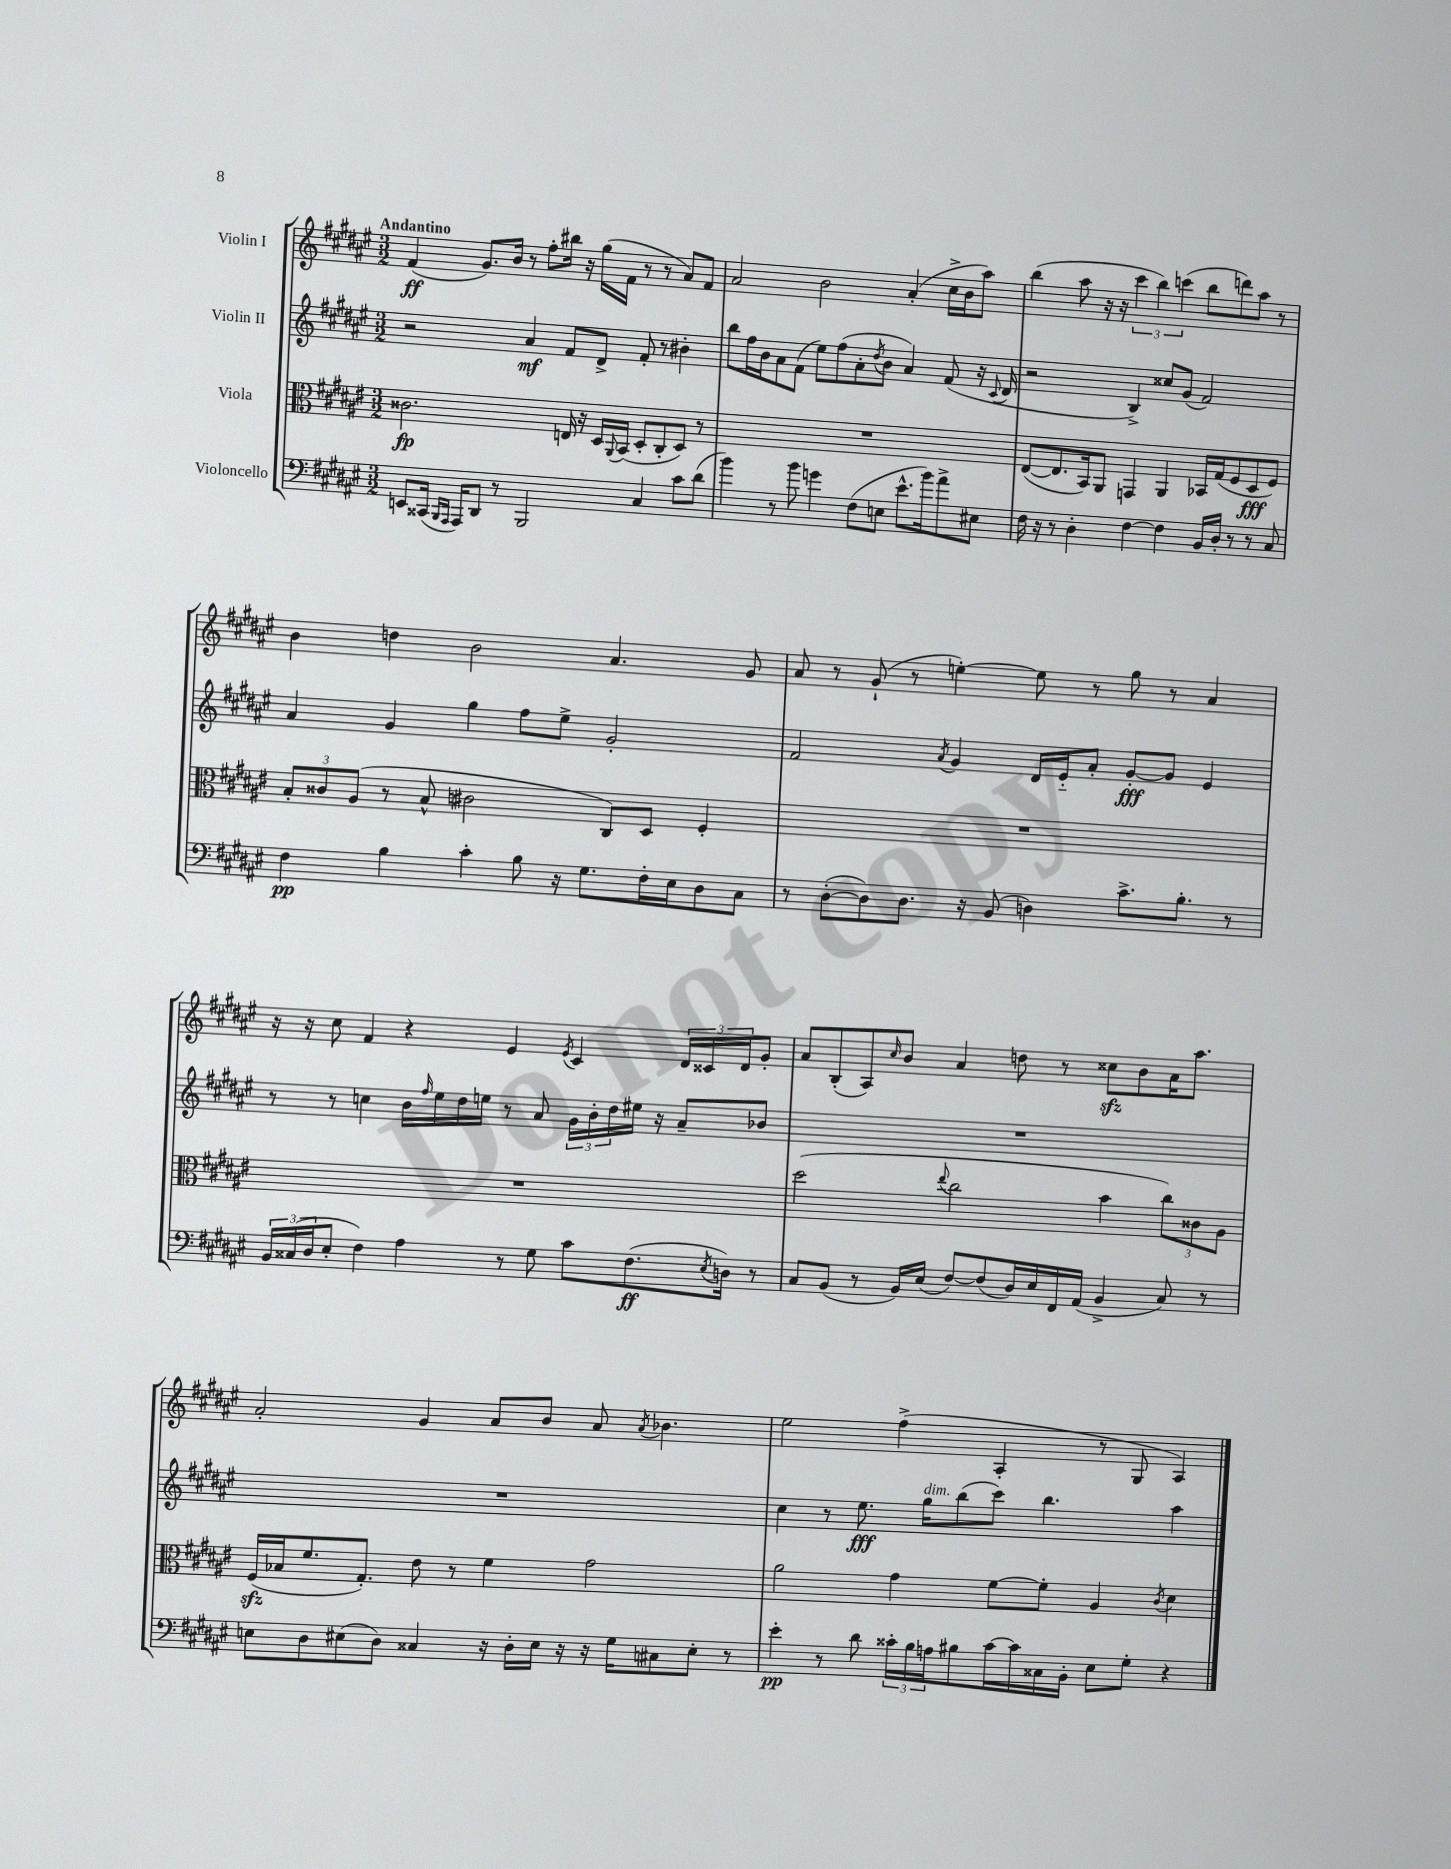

**kern	**kern	**kern	**kern
*staff4	*staff3	*staff2	*staff1
*clefF4	*clefC3	*clefG2	*clefG2
*k[f#c#g#d#a#e#]	*k[f#c#g#d#a#e#]	*k[f#c#g#d#a#e#]	*k[f#c#g#d#a#e#]
*M3/2	*M3/2	*M3/2	*M3/2
8EE	2.c##	2r	(4f#
(16CC##	.	.	.
16qqBBB	.	.	.
16qqAAA#	.	.	.
16AAA#)	.	.	.
8DD#	.	.	8.g#)
8r	.	.	.
.	.	.	16b
2BBB	.	4a#	8r
.	.	.	8ff#'
.	16E	8f#	16bb#
.	16r	.	16r
.	16D#	8d#^	(16gg#
.	8qqAA#	.	.
.	(16BB	.	16f#
4C#	8D#'	8f#'	8r
.	8C#'	8r	8r
8c#	8D#)	4b#'	8a#)
(8d#	8r	.	8f#
=	=	=	=
4b)	1.r	8bb	2a#
.	.	16ff#	.
.	.	16b	.
8r	.	8a#	.
8b	.	(8f#	.
4g	.	8ee#)	2b
.	.	(8ff#	.
(8F#	.	8a#'	.
.	.	8qdd#	.
8E	.	8b	.
8.e#^^	.	4a#)	(4a#'
16b)	.	.	.
8a#^	.	(8f#	16cc#^
.	.	.	16b
8E#	.	16r	8aa#)
.	.	8qqc#	.
.	.	16d#	.
=	=	=	=
16F#	([8E#	2r	(4bb
16r	.	.	.
8r	8.E#]	.	.
4D#'	.	.	8aa#
.	16BB)	.	.
.	8AA#	.	16r
.	.	.	16r
[4F#	4GG	4B^)	6ccc#
.	.	.	6bb)
4F#]	4AA#	8cc##	.
.	.	.	(6ccc
.	.	(8g#	.
16BB	16BB-	2f#)	8bb
16D#'	(16G#	.	.
8r	8F#	.	8ddd)
8r	8D#	.	8aa#
8C#	8F#)	.	8r
=	=	=	=
4F#	12B'	4a#	4b
.	12c##	.	.
.	(12A#	.	.
4B	8r	4g#	4dd
.	8B^^	.	.
4c#'	2c#	4gg#	2b
8B	.	8ff#	.
16r	.	8ee#^	.
8.G#	.	.	.
.	8C#)	2g#'	4.a#
16F#'	8D#	.	.
16E#	.	.	.
8D#	4F#'	.	.
8C#	.	.	8g#
=	=	=	=
8r	1.r	2f#	8a#
([8D#'	.	.	8r
8D#])	.	.	(8g#`
8.D#	.	.	8r
.	.	8qa#	.
.	.	4g#	[4ee')
16r	.	.	.
(8BB	.	.	.
4D)	.	16d#	8ee]
.	.	16e#'~	.
.	.	8a#'	8r
8.c#^	.	[8g#'	8gg#
.	.	8g#]	8r
8.B'	.	.	.
.	.	4e#	4a#
8r	.	.	.
=	=	=	=
24BB	1.r	8r	16r
(24C##	.	.	.
.	.	.	16r
24D#	.	.	.
8E#'	.	8r	8cc#
4F#)	.	4cc	4f#
4A#	.	16b	4r
.	.	16qqff#	.
.	.	16ee#	.
.	.	16dd#	.
.	.	16ee	.
8r	.	8r	4e#
8G#	.	8a#	.
.	.	.	8qe#
8c#	.	24g#	4c#
.	.	24b'	.
.	.	24dd#	.
(8.F#	.	16ee#	.
.	.	16r	.
.	.	8a#~	24d#
.	.	.	24c##
8qE#	.	.	.
16D)	.	.	.
.	.	.	24d#
8r	.	8b-	8g#'
=	=	=	=
8C#	(2dd#	1.r	8a#
(8BB	.	.	(8B'
8r	.	.	8A#)
.	.	.	16qqcc#
16BB)	.	.	8b
(16E#	.	.	.
.	8qqee#	.	.
[8F#)	2cc#	.	4a#
(8F#]	.	.	.
16D#)	.	.	8dd
16E#	.	.	.
16FF#	.	.	8r
(16AA#	.	.	.
4BB^	4b	.	8cc##
.	.	.	8b
8C#)	12cc#)	.	16a#
.	.	.	8.aa#
.	12c##	.	.
8r	.	.	.
.	12A#	.	.
=	=	=	=
8E	(16F#	1.r	2a#'
.	16B-	.	.
8D#	8.f#	.	.
(8E#	.	.	.
.	8.G#')	.	.
8D#)	.	.	.
4C##	8e#	.	4g#
.	8r	.	.
16r	4f#	.	8a#
16D#'	.	.	.
16E#	.	.	8b
16r	.	.	.
16r	2g#	.	8a#
16G#	.	.	.
.	.	.	8qa#
8C#	.	.	4.b-
8E#'	.	.	.
8r	.	.	.
=	=	=	=
4e#'	2a#	4cc#	2ee#
8r	.	8r	.
8d#	.	8.ee#	.
24c##'	4g#	.	(4ff#^
24B	.	.	.
.	.	16gg#	.
24A	.	.	.
8B#	.	(8bb	.
[16c##	[8f#	8ccc#)	4A#'
16c##]	.	.	.
16C##	8f#']	4.bb	.
16BB'	.	.	.
8E#	4A#	.	8r
8G#'	.	.	8G#
.	8qc#	.	.
4r	4d#	4aa#	4A#)
==	==	==	==
*-	*-	*-	*-
